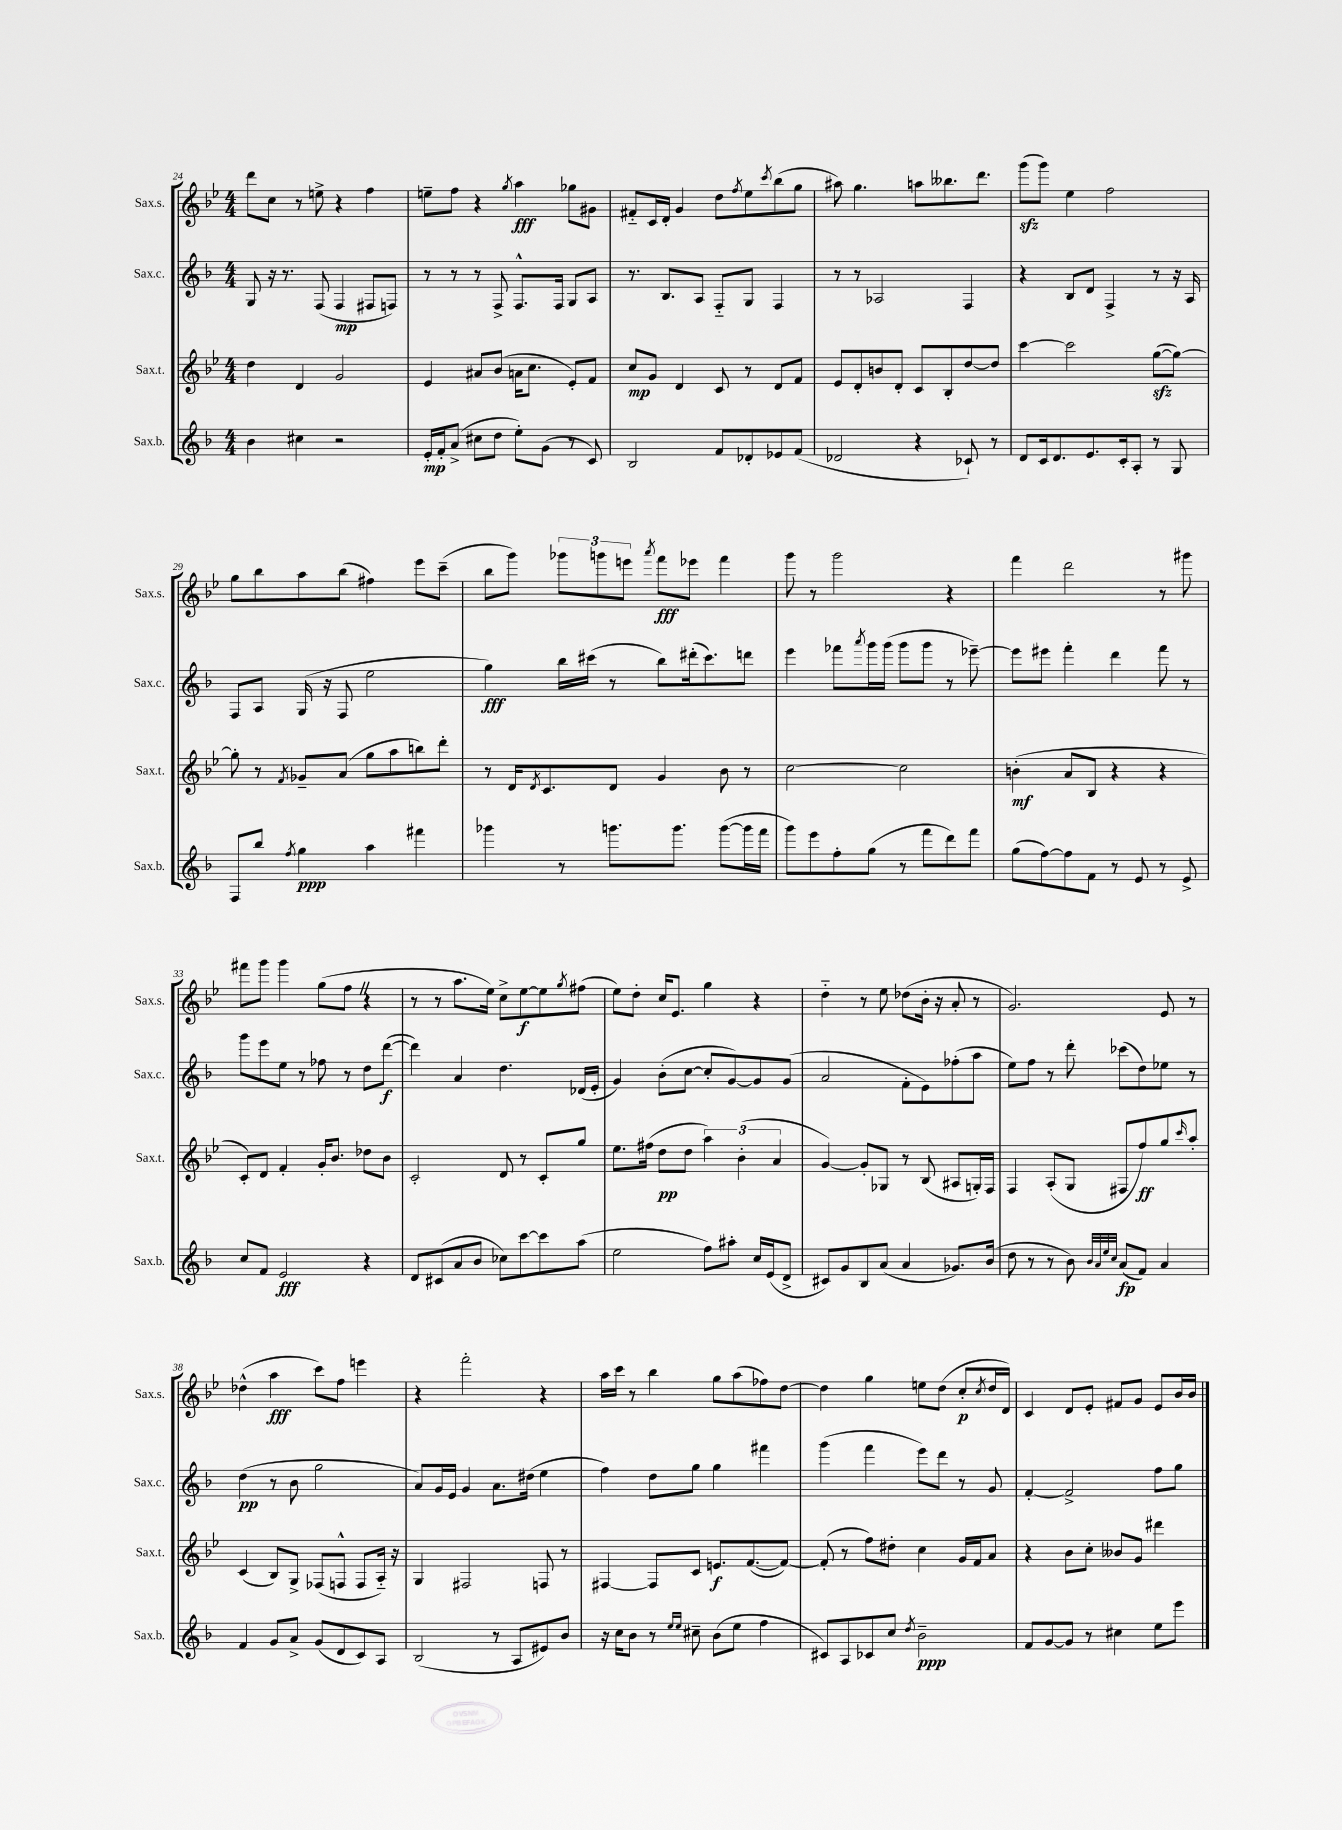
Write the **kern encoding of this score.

**kern	**kern	**kern	**kern
*staff4	*staff3	*staff2	*staff1
*clefG2	*clefG2	*clefG2	*clefG2
*k[b-]	*k[b-e-]	*k[b-]	*k[b-e-]
*M4/4	*M4/4	*M4/4	*M4/4
4b-\	4dd\	8G/	8ddd\L
.	.	16r	8cc\J
.	.	8.r	.
4cc#\	4d/	.	8r
.	.	(8F/	8ee^\
2r	2g/	4F/	4r
.	.	8F#/L	4ff\
.	.	8F/J)	.
=	=	=	=
16e'/LL	4e-/	8r	8ee~\L
16f'/J	.	.	.
(8a^/J	.	8r	8ff\J
8cc#\L	8a#/L	8r	4r
8dd\J	(8b-/J	8F^/	.
.	.	.	8qgg/
8ee'\L)	16a\LK	8.F^^/L	4aa\
.	8.cc\J	.	.
(8g\J	.	.	.
.	.	16F/Jk	.
8r	8e-'/L)	8G/L	8gg-\L
8c/)	8f/J	8A/J	8g#\J
=	=	=	=
2B-/	8cc/L	8.r	8f#'~/L
.	8g/J	.	16c/L
.	.	8.B-/L	16d'/JJ
.	4d/	.	4g/
.	.	8A/J	.
8f/L	8c/	8F'~/L	8dd\L
.	.	.	8qff/
8d-'/	8r	8G/J	8ee-\
.	.	.	8qccc/
8e-/	8d/L	4F/	(8bb-\
(8f/J	8f/J	.	8gg\J
=	=	=	=
2d-/	8e-/L	8r	8aa#\)
.	8d'/	8r	4.gg\
.	8b/	2A-/	.
.	8d'/J	.	.
4r	8c/L	.	8aa\L
.	8B-'/	.	8.bb--\
8c-`/)	[8dd/	4F/	.
.	.	.	8.ddd\J
8r	8dd/]J	.	.
=	=	=	=
8d/L	[4ccc\	4r	(8ggg\L
16c/k	.	.	8ggg\J)
8.d/	.	.	.
.	2ccc\]	8B-/L	4ee-\
8.e/	.	8d/J	.
.	.	4F^/	2ff\
16c'/k	.	.	.
8A'/J	.	.	.
8r	([8gg\L	8r	.
8G/	8gg\_J)	16r	.
.	.	16A/	.
=	=	=	=
8F/L	8gg'\]	8F/L	8gg\L
8bb-/J	8r	8A/J	8bb-\
8qff/	8qf/	.	.
4gg\	8g-~/L	(16G/	8aa\
.	.	16r	.
.	(8a/J	8F/	(8bb-\J
4aa\	8gg\L	2ee\	4ff#\)
.	8aa\	.	.
4fff#\	8bb\)	.	8eee-\L
.	8ddd'\J	.	(8ccc~\J
=	=	=	=
4ggg-\	8r	4gg\)	8bb-\L
.	16d/LK	.	8ggg\J)
.	8qd/	.	.
.	8.c/	.	.
8r	.	16bb-\LL	12ggg-\L
.	.	(16ccc#\JJ	.
.	.	.	12ggg\
8.ggg\L	8d/J	8r	.
.	.	.	12eee\J
.	.	.	8qaaa/
.	4g/	8bb-\L)	8fff\L
8.ggg\J	.	.	.
.	.	(16ddd#'\k	8eee-\J
.	.	8.ccc#\)	.
([8ggg\L	8b-\	.	4fff\
16ggg\]L	8r	8ddd\J	.
16fff\JJ	.	.	.
=	=	=	=
8ggg\L)	[2cc\	4eee\	8ggg\
8eee\	.	.	8r
8ff'\	.	8fff-\L	2ggg\
.	.	8qaaa/	.
(8gg\J	.	16ggg\L	.
.	.	(16ggg\JJ	.
8r	2cc\]	8ggg\L	.
8fff\L	.	8ggg\J	.
8ddd\)	.	8r	4r
8fff\J	.	[8eee-~\)	.
=	=	=	=
(8gg\L	(4b'\	8eee-\]L	4fff\
[8ff\)	.	8eee#\J	.
8ff\]	8a/L	4fff'\	2ddd\
8f\J	8B-/J	.	.
8r	4r	4ddd\	.
8e/	.	.	.
8r	4r	8fff\	8r
8e^/	.	8r	8ggg#\
=	=	=	=
8cc/L	8c'/L)	8ggg\L	8fff#\L
8f/J	8d/J	8eee\	8ggg\J
2e/	4f'/	8ee\J	4ggg\
.	.	8r	.
.	16g'/LK	8ff-\	(8gg\L
.	8.b-/J	.	.
.	.	8r	8ff\J
4r	8dd-\L	8dd\L	4r
.	8b-\J	([8ddd\J	.
=	=	=	=
8d/L	2c'/	4ddd\])	8r
(8c#/	.	.	8r
8a/	.	4a/	8.aa\L
8b-/J	.	.	.
.	.	.	16ee-\Jk)
8cc-\L)	8d/	4.dd\	8cc^\L
[8ccc\	8r	.	[8ee-\
8ccc\]	8c'/L	.	8ee-\]
.	.	.	8qgg/
(8aa\J	8gg/J	(16d-/LL	(8ff#\J
.	.	16e'/JJ	.
=	=	=	=
2ee\	8.ee-\L	4g/)	8ee-\L)
.	.	.	8dd'\J
.	(16ff#\Jk	.	.
.	8dd\L	(8b-'\L	16cc/LK
.	.	.	8.e-/J
.	8dd\J	[8cc\J	.
8ff\L)	6aa\)	8cc'/]L	4gg\
8aa#'\J	.	[8g/)	.
.	(6b-'\	.	.
16cc/LL	.	8g/]	4r
(16e/J	.	.	.
.	6a/	.	.
8d^/J	.	(8g/J	.
=	=	=	=
8c#/L)	[4g/)	2a/	4dd'~\
8g/	.	.	.
8B-/	8g'/]L	.	8r
(8a/J	8G-/J	.	8ee-\
4a/	8r	8f'\L	(8dd-\L
.	(8B-/	8e\)	16b-'\Jk
.	.	.	16r
8.g-/L)	8A#/L	(8ff-'\	8a'/
.	16G'/L)	8aa\J	8r
(16b-/Jk	16F/JJ	.	.
=	=	=	=
8dd\	4F/	8ee\L)	2.g/)
8r	.	8ff\J	.
8r	(8A'/L	8r	.
8b-\)	8G/J	8ddd'\	.
32qqb-/LLL	.	.	.
32qqa/	.	.	.
32qqee/	.	.	.
32qqcc/JJJ	.	.	.
(8a/L	8F#/L	(8ccc-\L	.
8f/J)	8ff/)	8dd\)	.
4a/	8gg/	8ee-\J	8e-/
.	16qqccc/	.	.
.	8aa'/J	8r	8r
=	=	=	=
4f/	(4c/	(4dd\	(4dd-^^\
8g/L	8B-/L)	8r	4aa\
8a^/J	8G^/J	8b-\	.
(8g/L	(8F-/L	2gg\	8ccc\L)
8d/	8F^^/J	.	8ff\J
8c/)	8F/L	.	4eee\
8A/J	16A'~/Jk)	.	.
.	16r	.	.
=	=	=	=
(2B-/	4G/	8a/L)	4r
.	.	16g/L	.
.	.	16e/JJ	.
.	2F#/	4g/	2fff'\
8r	.	8.a\L	.
8A/L	.	.	.
.	.	(16dd#\Jk	.
8e#/)	8F/	4ee\	4r
8b-/J	8r	.	.
=	=	=	=
16r	[4F#/	4ff\)	16aa\LL
16cc\LK	.	.	16ccc\JJ
8b-\J	.	.	8r
8r	8F#/]L	8dd\L	4bb-\
16qqee/LL	.	.	.
16qqee/JJ	.	.	.
8cc#~\	8c/J	8gg\J	.
(8b-\L	8.e/L	4gg\	8gg\L
8ee\J	.	.	(8aa\
.	([8.f/	.	.
4ff\	.	4fff#\	8ff-\)
.	8f/_J)	.	[8dd\J
=	=	=	=
8c#/L)	(8f'/]	(4ggg\	4dd\]
8A/	8r	.	.
8c-/	8ff\L)	4fff\	4gg\
8cc/J	8dd#'\J	.	.
8qdd/	.	.	.
2b-~\	4cc\	8eee\L)	8ee\L
.	.	8ddd\J	(8dd\J
.	16g/LL	8r	8cc'/L
.	16f/J	.	.
.	.	.	8qcc/
.	8a/J	8g/	16dd/L
.	.	.	16d/JJ)
=	=	=	=
8f/L	4r	[4f'/	4c/
[8g/	.	.	.
8g/]J	8b-\L	2f^/]	8d/L
8r	8cc'\J	.	8e-'/J
4cc#\	8b--/L	.	8f#/L
.	8g/J	.	8g/J
8ee\L	4ddd#\	8ff\L	8e-/L
8eee\J	.	8gg\J	16b-/L
.	.	.	16b-/JJ
==	==	==	==
*-	*-	*-	*-
